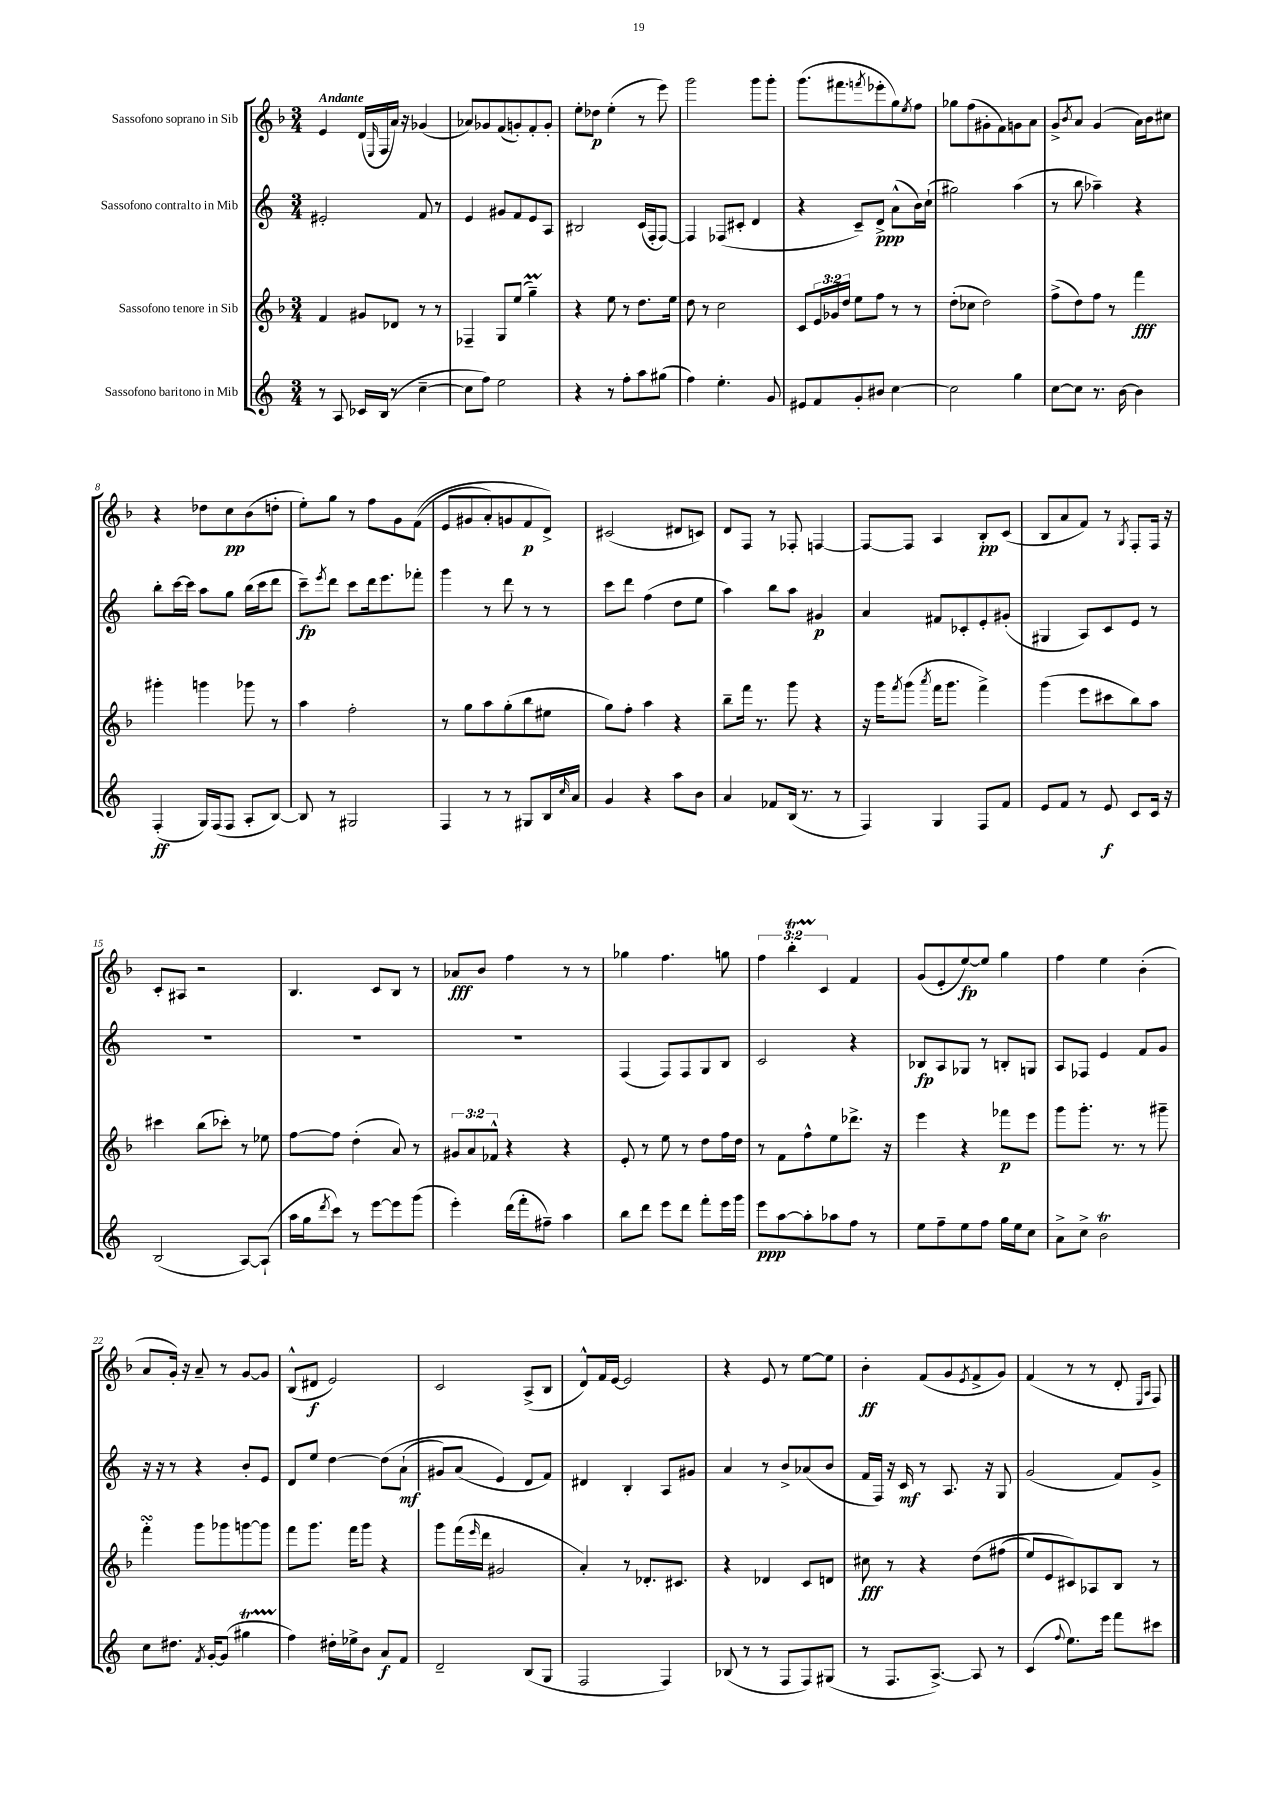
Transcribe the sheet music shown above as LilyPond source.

<<
\new StaffGroup <<
\new Staff = "s0" \with { instrumentName = "Sassofono soprano in Sib" } {
    \clef treble \key f \major \numericTimeSignature \time 3/4 \override Staff.TupletNumber.text = #tuplet-number::calc-fraction-text \tempo "Andante"
    e'4 d'16( \grace { e16 } f16 a'16) r16 ges'4( |
    aes'8) ges'8 f'8( g'8-.) f'8-. g'8-. |
    e''8-. des''8\p e''4-.( r8 e'''8) |
    g'''2 g'''8 g'''8-. |
    g'''8.( fis'''8. \acciaccatura { f'''8 } ees'''8-. g''8) \acciaccatura { e''8 } f''8 |
    ges''8 f''8( gis'8-. f'8) g'8 a'8 |
    g'8-> \acciaccatura { bes'8 } a'8 g'4( a'16) bes'16 cis''8 |
    r4 des''8 c''8\pp bes'8( d''8-. |
    e''8-.) g''8 r8 f''8 g'8 f'8(\( |
    e'8 gis'8 a'8-.) g'8 f'8\p d'8->\) |
    cis'2( dis'8 c'8) |
    d'8 f8 r8 fes8-. f4~ |
    f8~ f8 a4 bes8-.\pp c'8( |
    bes8 a'8 f'8) r8 \acciaccatura { g8 } f8-. f16 r16 |
    c'8-. ais8 r2 |
    bes4. c'8 bes8 r8 |
    aes'8\fff bes'8 f''4 r8 r8 |
    ges''4 f''4. g''8 |
    \tuplet 3/2 { f''4 bes''4-.\startTrillSpan c'4\stopTrillSpan } f'4 |
    g'8( e'8-. e''8~\fp) e''8 g''4 |
    f''4 e''4 bes'4-.( |
    a'8 g'16-.) r16 a'8-- r8 g'8~ g'8 |
    bes8-^( dis'8\f e'2) |
    c'2 a8->( bes8 |
    d'8-^) f'16 e'16~ e'2 |
    r4 e'8 r8 e''8~ e''8 |
    bes'4-.\ff f'8( g'8 \acciaccatura { e'8 } f'8-> g'8) |
    f'4( r8 r8 d'8-. \grace { e16 a16 } f8) \bar "|." |
}
\new Staff = "s1" \with { instrumentName = "Sassofono contralto in Mib" } {
    \clef treble \key c \major \numericTimeSignature \time 3/4
    eis'2-. f'8 r8 |
    e'4 gis'8 f'8 e'8 a8 |
    bis2 c'16( f16-. f8~) |
    f4 fes8( cis'8-. d'4 |
    r4 c'8--) d'8->\ppp a'8-^( b'16) c''16-!( |
    gis''2) a''4( |
    r8 b''8 aes''4--) r4 |
    b''8-. c'''16~ c'''16 a''8 g''8 b''16( c'''16 d'''8 |
    c'''8--\fp) \acciaccatura { e'''8 } d'''8 c'''8 d'''16 e'''8. fes'''8-. |
    g'''4 r8 d'''8 r8 r8 |
    c'''8 d'''8 f''4( d''8 e''8 |
    a''4) b''8 a''8 gis'4\p |
    a'4 fis'8 ces'8-. e'8-. gis'8-.( |
    gis4 a8) c'8 e'8 r8 |
    R2. |
    R2. |
    R2. |
    f4( f8) f8 g8 b8 |
    c'2 r4 |
    bes8\fp a8 ges8 r8 b8-. g8 |
    a8 fes8 e'4 f'8 g'8 |
    r16 r16 r8 r4 b'8-. e'8 |
    d'8 e''8 d''4~ d''8\( a'8-!\mf( |
    gis'8) a'8( e'4\) d'8 f'8) |
    dis'4 b4-. a8 gis'8 |
    a'4 r8 b'8-> aes'8( b'8 |
    f'16 f16) r16 c'16\mf r8 a8. r16 g8 |
    g'2( f'8) g'8-> \bar "|." |
}
\new Staff = "s2" \with { instrumentName = "Sassofono tenore in Sib" } {
    \clef treble \key f \major \numericTimeSignature \time 3/4 \override Staff.TupletNumber.text = #tuplet-number::calc-fraction-text
    f'4 gis'8 des'8 r8 r8 |
    fes4-- g8 e''8( g''4--\prall) |
    r4 e''8 r8 d''8. e''16 |
    d''8 r8 c''2 |
    c'8 \tuplet 3/2 { e'16 ges'16 d''16 } e''8 f''8 r8 r8 |
    d''8-.( ces''8 d''2) |
    f''8->( d''8) f''8 r8 f'''4\fff |
    gis'''4-. g'''4 ges'''8 r8 |
    a''4 f''2-. |
    r8 g''8 a''8 g''8-.( bes''8 eis''8 |
    g''8) f''8-. a''4 r4 |
    bes''8-- f'''16 r8. g'''8 r4 |
    r16 g'''16 \acciaccatura { f'''8 } g'''8( \acciaccatura { a'''8 } f'''16 g'''8. f'''4->) |
    g'''4( e'''8 cis'''8 bes''8) a''8 |
    cis'''4 bes''8( ces'''8-.) r8 ees''8 |
    f''8~ f''8 d''4-.( a'8) r8 |
    \tuplet 3/2 { gis'8 a'8 fes'8-^ } r4 r4 |
    e'8-. r8 e''8 r8 d''8 f''16 d''16 |
    r8 f'8 f''8-^ e''8 des'''8.-> r16 |
    e'''4 r4 fes'''8\p e'''8 |
    g'''8 g'''8.-. r8. r8 gis'''8-- |
    f'''4-.\turn g'''8 ges'''8 g'''8~ g'''8 |
    f'''8 g'''8. f'''16 g'''8 r4 |
    g'''8 f'''16( \grace { e'''16 } d'''16 gis'2 |
    a'4-.) r8 des'8.-. cis'8. |
    r4 des'4 c'8 d'8 |
    cis''8\fff r8 r4 d''8\( fis''8( |
    e''8) e'8 cis'8\) aes8 bes8 r8 \bar "|." |
}
\new Staff = "s3" \with { instrumentName = "Sassofono baritono in Mib" } {
    \clef treble \key c \major \numericTimeSignature \time 3/4
    r8 a8 ces'16 b16( r8 c''4~-- |
    c''8 f''8) e''2 |
    r4 r8 f''8-. a''8 gis''8( |
    f''4) e''4.-. g'8 |
    eis'8 f'8 g'8-. bis'8 c''4~ |
    c''2 g''4 |
    c''8~ c''8 r8. b'16~ b'4 |
    f4-.\ff( g16) f16( f8 a8-. b8~) |
    b8 r8 gis2 |
    f4 r8 r8 gis8 b16 \grace { c''16 } a'16 |
    g'4 r4 a''8 b'8 |
    a'4 fes'8 b16( r8. r8 |
    f4) g4 f8 f'8 |
    e'8 f'8 r8 e'8\f c'8 c'16 r16 |
    b2( a8~) a8-!( |
    a''16 g''16 \acciaccatura { d'''8 } c'''8) r8 e'''8~ e'''8 g'''8( |
    e'''4-.) d'''16( f'''16-. fis''8--) a''4 |
    b''8 d'''8 e'''8 d'''8 f'''8-. e'''16 g'''16 |
    e'''8\ppp a''8~ a''8-. aes''8 f''8 r8 |
    e''8 f''8-- e''8 f''8 g''16 e''16 c''8 |
    a'8-> c''8-> b'2\trill |
    c''8 dis''8. \acciaccatura { f'8 } g'16~-. g'8( gis''4\startTrillSpan |
    f''4\stopTrillSpan) dis''16-. ees''16-> b'8 a'8\f f'8 |
    d'2-- b8( g8 |
    f2 f4) |
    bes8( r8 r8 f8 f8) gis8( |
    r8 f8. a8.~->) a8 r8 |
    c'4( \appoggiatura { f''8 } e''8.) e'''16 f'''8 cis'''8 \bar "|." |
}
>>
>>
